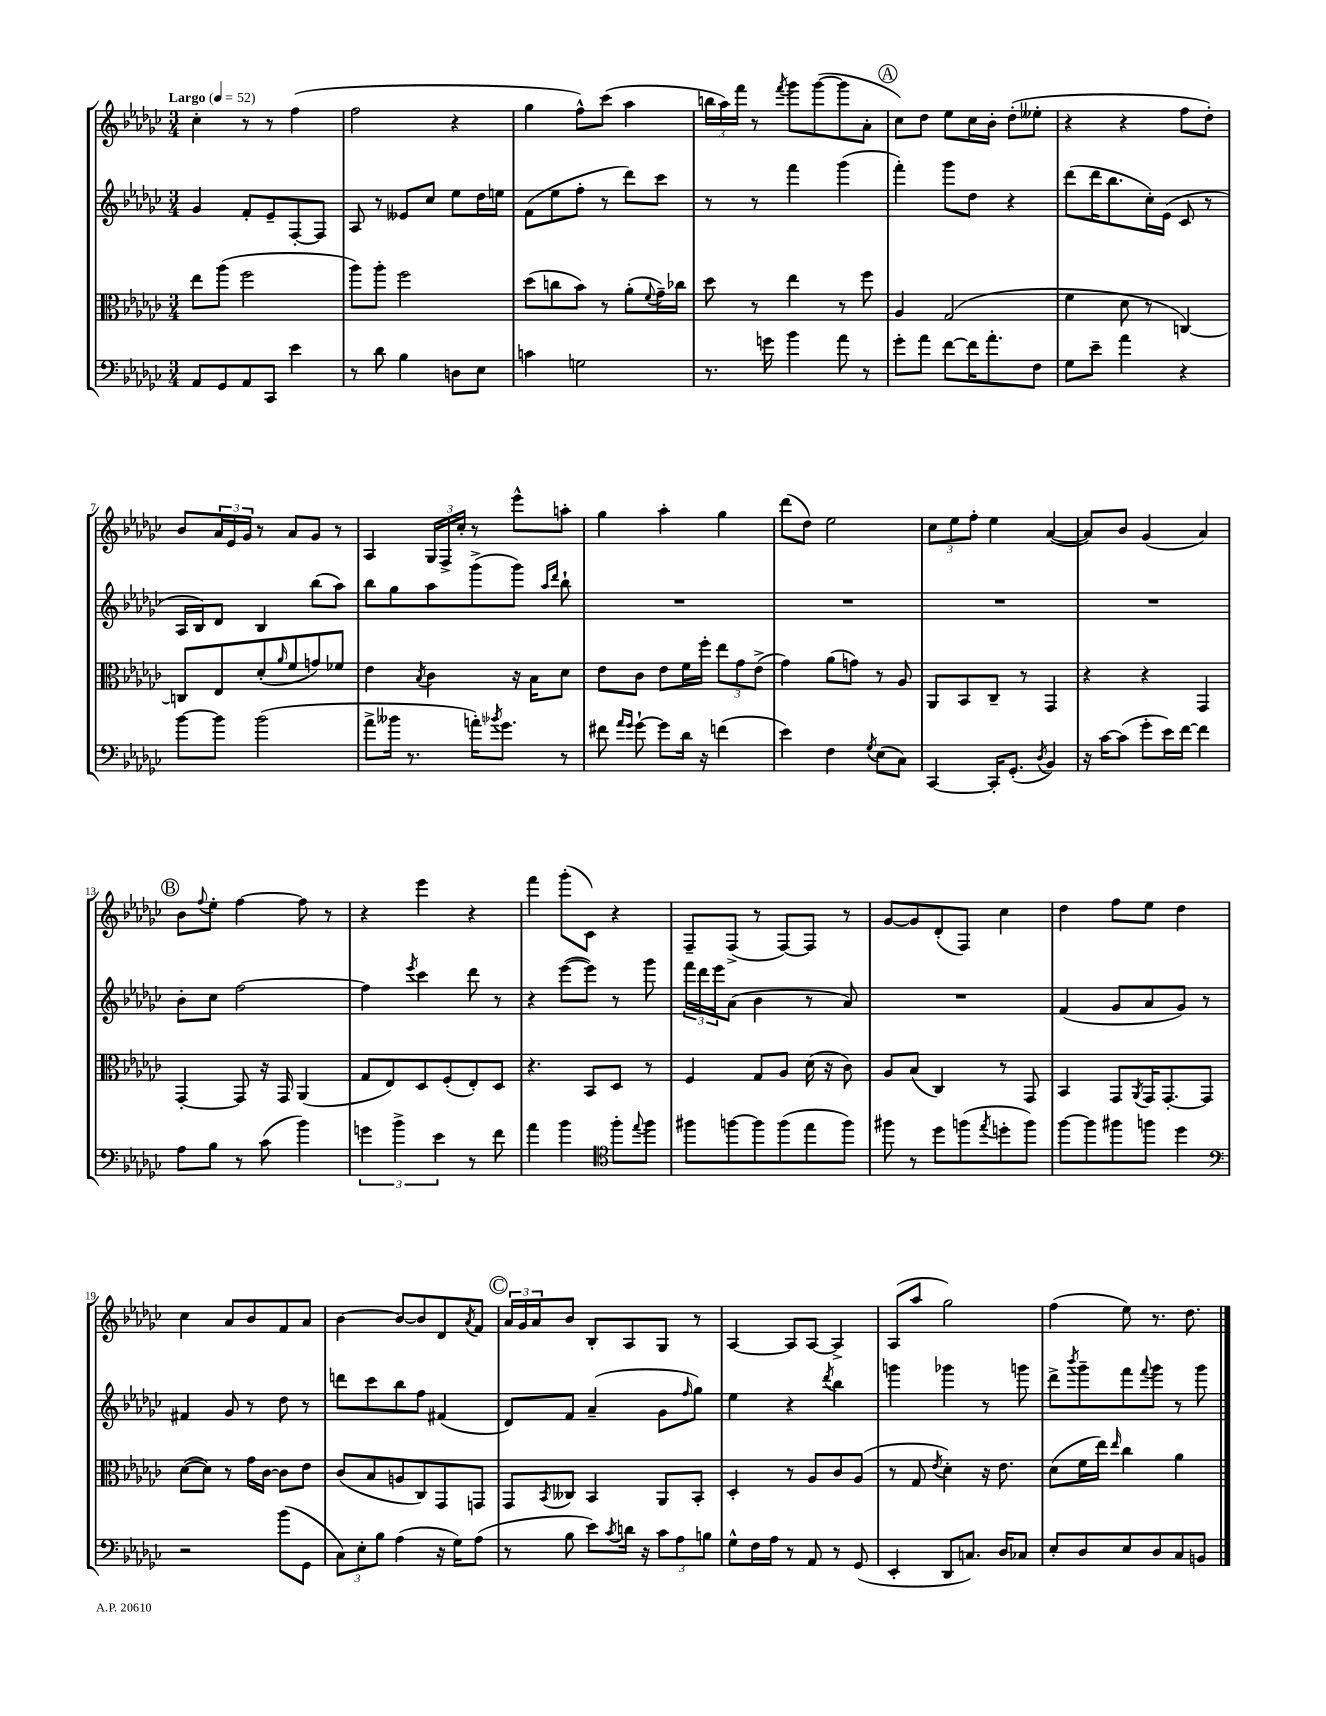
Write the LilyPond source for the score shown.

<<
\new StaffGroup <<
\new Staff = "s0" {
    \clef treble \key ges \major \numericTimeSignature \time 3/4 \tempo "Largo" 4 = 52
    ces''4-. r8 r8 f''4( |
    f''2 r4 |
    ges''4 f''8-^) ces'''8( aes''4 |
    \tuplet 3/2 { b''16 aes''16) f'''16 } r8 \acciaccatura { f'''8 } ges'''8 ges'''8~( ges'''8 aes'8-. |
    \mark \markup { \circle "A" } ces''8) des''8 ees''8 ces''16 bes'16-. des''8-.( eeses''8-. |
    r4 r4 f''8 des''8-.) |
    bes'8 \tuplet 3/2 { aes'16 ees'16 ges'16 } r8 aes'8 ges'8 r8 |
    aes4 \tuplet 3/2 { ges16 f16-> ces''16-. } r8 ees'''8-^ a''8-. |
    ges''4 aes''4-. ges''4 |
    des'''8( des''8) ees''2 |
    \tuplet 3/2 { ces''8 ees''8 f''8-. } ees''4 aes'4~( |
    aes'8) bes'8 ges'4( aes'4) |
    \mark \markup { \circle "B" } bes'8 \appoggiatura { f''8 } ees''8-. f''4~ f''8 r8 |
    r4 ees'''4 r4 |
    f'''4 ges'''8-.( ces'8) r4 |
    f8-- f8->( r8 f8~) f8 r8 |
    ges'8~ ges'8 des'8-.( f8) ces''4 |
    des''4 f''8 ees''8 des''4 |
    ces''4 aes'8 bes'8 f'8 aes'8 |
    bes'4~ bes'8~ bes'8 des'8 \acciaccatura { aes'8 } f'8 |
    \mark \markup { \circle "C" } \tuplet 3/2 { aes'16 ges'16 aes'16 } bes'8 bes8-. aes8 ges8 r8 |
    aes4~ aes8 aes8~ aes4-> |
    aes8( aes''8 ges''2) |
    f''4( ees''8) r8. des''8. \bar "|." |
}
\new Staff = "s1" {
    \clef treble \key ges \major \numericTimeSignature \time 3/4
    ges'4 f'8-. ees'8-- f8~-. f8 |
    aes8 r8 eeses'8 ces''8 ees''8 des''16 e''16 |
    f'8( ees''8 f''8-. r8 des'''8) ces'''8 |
    r8 r8 f'''4 ges'''4( |
    \mark \markup { \circle "A" } f'''4-.) ges'''8 des''8 r4 |
    des'''8( des'''16 bes''8. ces''16-.) ees'16( ces'8 r8 |
    aes16 bes16) des'8 bes4 bes''8( aes''8) |
    bes''8 ges''8 aes''8 ges'''8->( ges'''8) \grace { aes''16 des'''16 } bes''8-! |
    R2. |
    R2. |
    R2. |
    R2. |
    \mark \markup { \circle "B" } bes'8-. ces''8 f''2~ |
    f''4 \acciaccatura { ees'''8 } ces'''4 des'''8 r8 |
    r4 ees'''8~( ees'''8) r8 ges'''8 |
    \tuplet 3/2 { f'''16 des'''16 ees'''16 } aes'8( bes'4 r8 aes'8) |
    R2. |
    f'4( ges'8 aes'8 ges'8) r8 |
    fis'4 ges'8 r8 des''8 r8 |
    d'''8 ces'''8 bes''8 f''8 fis'4( |
    \mark \markup { \circle "C" } des'8) f'8 aes'4--( ges'8 \grace { f''16 } ges''8) |
    ees''4 r4 \acciaccatura { des'''8 } bes''4 |
    g'''4 ges'''4 r8 g'''8 |
    des'''8-> \acciaccatura { bes'''8 } ges'''8-- f'''8 \appoggiatura { f'''8 } ges'''8 r8 ges'''8 \bar "|." |
}
\new Staff = "s2" {
    \clef alto \key ges \major \numericTimeSignature \time 3/4
    ees''8 aes''8( f''2 |
    aes''8) aes''8-. f''2 |
    des''8( c''8 bes'8) r8 aes'8-.( \appoggiatura { f'8 } ges'16--) ces''16 |
    des''8 r8 ees''4 r8 f''8 |
    \mark \markup { \circle "A" } aes4 ges2( |
    f'4 des'8 r8 c4~) |
    c8 ees8 des'8-.( \grace { aes'16 } f'8 g'8) fes'8 |
    ees'4 \acciaccatura { bes8 } ces'4 r16 bes16 des'8 |
    ees'8 ces'8 ees'8 f'16 f''16-. \tuplet 3/2 { ees''8 ges'8 ees'8->( } |
    ges'4) aes'8( g'8) r8 aes8 |
    aes,8 bes,8 ces8-- r8 ges,4 |
    r4 r4 ges,4 |
    \mark \markup { \circle "B" } ges,4~-. ges,8 r16 ges,16 aes,4( |
    ges8 ees8) des8 f8-.( ees8-.) des8 |
    r4. bes,8 des8 r8 |
    f4 ges8 aes8 des'16( r16 ces'8) |
    aes8 bes8( ces4) r8 ges,8 |
    bes,4 ges,8 \acciaccatura { aes,8 } ges,16 ges,8.~-. ges,8 |
    des'8~( des'8) r8 ges'16 ces'16~ ces'8 ees'8 |
    ces'8( bes8 a8 ces8) ges,8 g,8 |
    \mark \markup { \circle "C" } ges,8 \acciaccatura { bes,8 } ceses8 bes,4 aes,8 bes,8-. |
    des4-. r8 aes8 ces'8 aes8( |
    r8 ges8 \acciaccatura { ees'8 } des'4-.) r16 ees'8. |
    des'8( f'16 ees''16) \grace { ees''16 } ces''4 aes'4 \bar "|." |
}
\new Staff = "s3" {
    \clef bass \key ges \major \numericTimeSignature \time 3/4
    aes,8 ges,8 aes,8 ces,8 ees'4 |
    r8 des'8 bes4 d8 ees8 |
    c'4 g2 |
    r8. g'16 bes'4 aes'8 r8 |
    \mark \markup { \circle "A" } ges'8-. aes'8 f'8~ f'16 aes'8.-. f8 |
    ges8 ees'8-- aes'4 r4 |
    bes'8~ bes'8 bes'2( |
    aes'8-> beses'16 r8. a'16-.) \acciaccatura { bes'8 } ges'8. r8 |
    fis'8 \grace { aes'16 ges'16 } ges'8~-! ges'8 des'16 r16 f'4( |
    ees'4) f4 \acciaccatura { ges8 } ees8( ces8) |
    ces,4~ ces,16-. ges,8.-.( \acciaccatura { des8 } bes,4) |
    r16 ces'16~ ces'8( ges'8-. ees'16) f'16~ f'4 |
    \mark \markup { \circle "B" } aes8 bes8 r8 ces'8( bes'4) |
    \tuplet 3/2 { g'4 bes'4-> ees'4 } r8 f'8 |
    aes'4 bes'4 \clef tenor f''8-. \appoggiatura { ees''8 } f''8 |
    fis''8 f''8~ f''8 f''8( ees''8 f''8) |
    fis''8 r8 des''8 f''8( \acciaccatura { ees''8 } d''8-. f''8) |
    f''8~ f''8 fis''8 f''8 des''4 |
    \clef bass r2 bes'8( ges,8 |
    \tuplet 3/2 { ces8) ees8-. bes8 } aes4( r16 ges16) aes8( |
    \mark \markup { \circle "C" } r8 bes8 ees'8) \acciaccatura { ces'8 } d'16 r16 \tuplet 3/2 { ces'8 aes8 b8 } |
    ges8-^ f16 aes16 r8 aes,8 r8 ges,8( |
    ees,4-. des,8 c8.) des16 ces8 |
    ees8-. des8 ees8 des8 ces8 b,8 \bar "|." |
}
>>
>>
